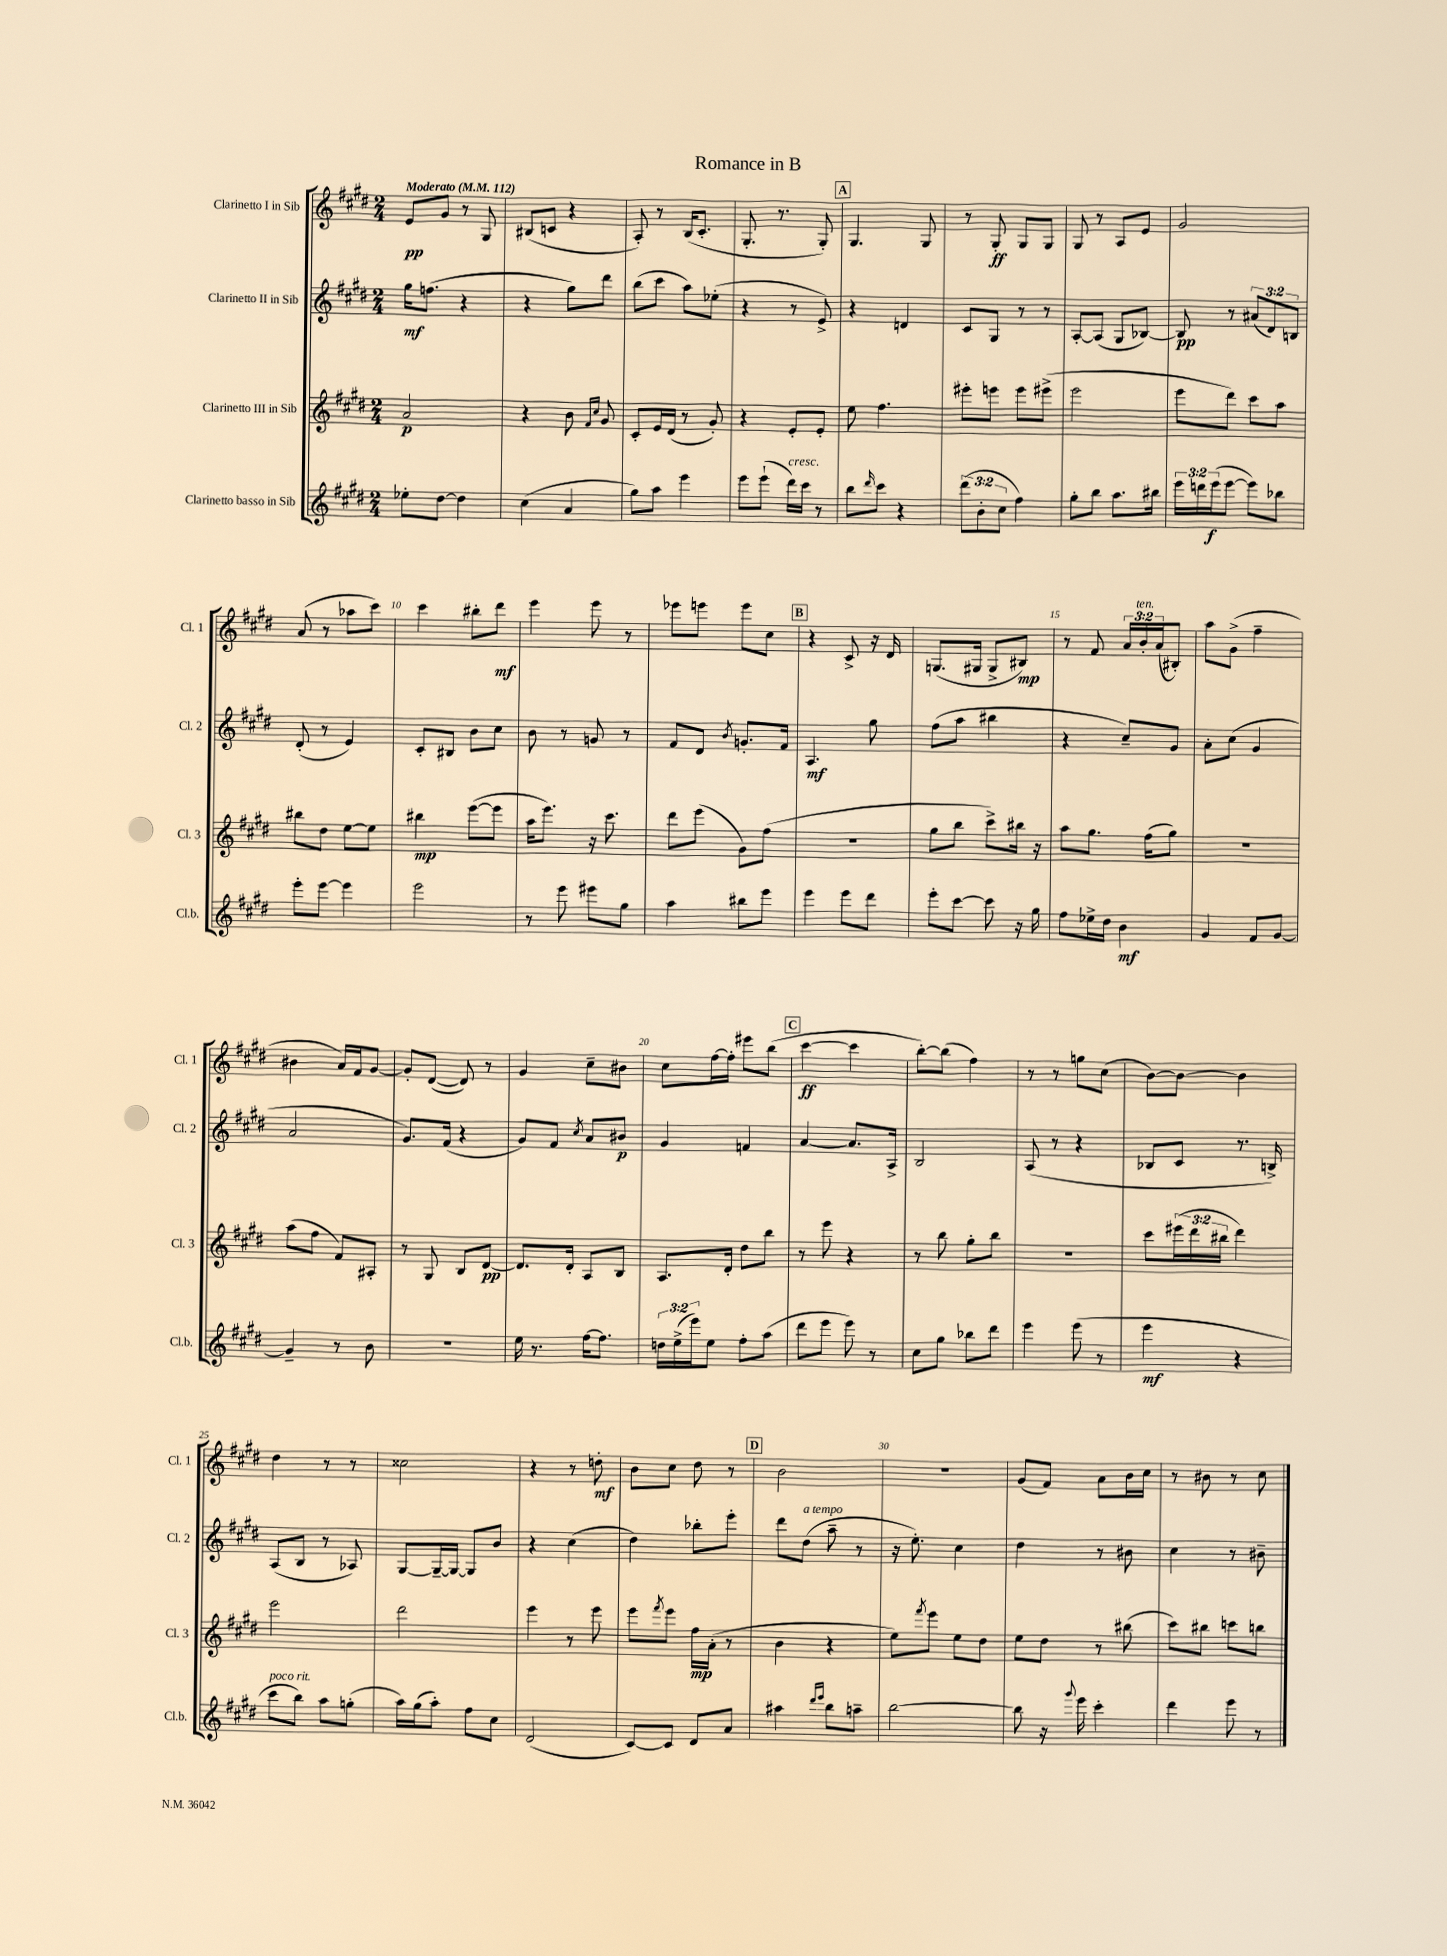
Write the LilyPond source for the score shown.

\header { title = "Romance in B" }
<<
\new StaffGroup <<
\new Staff = "s0" \with { instrumentName = "Clarinetto I in Sib" shortInstrumentName = "Cl. 1" } {
    \clef treble \key e \major \numericTimeSignature \time 2/4 \override Staff.TupletNumber.text = #tuplet-number::calc-fraction-text \tempo "Moderato" 4 = 112
    e'8\pp gis'8 r8 gis8 |
    bis8( c'8 r4 |
    a8-.) r8 b16( cis'8.-. |
    gis8.-. r8. gis8-.) |
    \mark \markup { \box "A" } gis4. gis8 |
    r8 gis8-.\ff gis8 gis8 |
    gis8 r8 a8 e'8 |
    gis'2 |
    a'8( r8 aes''8 cis'''8) |
    cis'''4 bis''8-. dis'''8\mf |
    e'''4 e'''8 r8 |
    ees'''8 e'''8 e'''8 cis''8 |
    \mark \markup { \box "B" } r4 cis'8-> r16 dis'16 |
    g8.( gis16 gis8-> bis8\mp) |
    r8 fis'8 \tuplet 3/2 { a'16 b'16-.^\markup { \italic "ten." } a'16( } bis8-.) |
    a''8 gis'8->( fis''4-- |
    bis'4 a'16) fis'16 gis'8~ |
    gis'8-. dis'8~( dis'8) r8 |
    gis'4 cis''8-- bis'8 |
    cis''8 fis''16~ fis''16-. eis'''8 b''8( |
    \mark \markup { \box "C" } cis'''4~\ff cis'''4 |
    b''8~-.) b''8( fis''4) |
    r8 r8 g''8 cis''8( |
    b'8~) b'8~ b'4 |
    dis''4 r8 r8 |
    cisis''2 |
    r4 r8 d''8-.\mf |
    b'8 cis''8 dis''8 r8 |
    \mark \markup { \box "D" } b'2 |
    R2 |
    gis'8( fis'8) a'8 b'16 cis''16 |
    r8 bis'8 r8 cis''8 \bar "|." |
}
\new Staff = "s1" \with { instrumentName = "Clarinetto II in Sib" shortInstrumentName = "Cl. 2" } {
    \clef treble \key e \major \numericTimeSignature \time 2/4 \override Staff.TupletNumber.text = #tuplet-number::calc-fraction-text
    gis''16\mf f''8.( r4 |
    r4 gis''8) dis'''8 |
    b''8( cis'''8 a''8) ees''8-.( |
    r4 r8 e'8->) |
    \mark \markup { \box "A" } r4 d'4 |
    cis'8 gis8 r8 r8 |
    a8~-. a8( gis8 bes8~) |
    bes8\pp r8 \tuplet 3/2 { ais'8( dis'8) b8 } |
    dis'8-.( r8 e'4) |
    cis'8-. bis8 b'8 cis''8 |
    b'8 r8 g'8 r8 |
    fis'8 dis'8 \acciaccatura { b'8 } g'8.-. fis'16 |
    \mark \markup { \box "B" } a4.\mf gis''8 |
    fis''8( a''8 bis''4 |
    r4 cis''8--) gis'8 |
    a'8-. cis''8( gis'4 |
    a'2 |
    gis'8.) fis'16( r4 |
    gis'8) fis'8 \acciaccatura { cis''8 } a'8 bis'8\p |
    gis'4 f'4 |
    \mark \markup { \box "C" } a'4~ a'8. a16-> |
    b2 |
    a8( r8 r4 |
    bes8 cis'8 r8. b16->) |
    a8( b8 r8 aes8) |
    gis8~ gis16~-- gis16~ gis8 b'8 |
    r4 cis''4( |
    dis''4) bes''8-. e'''8-. |
    \mark \markup { \box "D" } dis'''8 dis''8^\markup { \italic "a tempo" }( a''8-- r8 |
    r16 e''8.-.) cis''4 |
    dis''4 r8 bis'8 |
    cis''4 r8 bis'8-- \bar "|." |
}
\new Staff = "s2" \with { instrumentName = "Clarinetto III in Sib" shortInstrumentName = "Cl. 3" } {
    \clef treble \key e \major \numericTimeSignature \time 2/4 \override Staff.TupletNumber.text = #tuplet-number::calc-fraction-text
    a'2\p |
    r4 b'8 \grace { fis'16 cis''16 } gis'8 |
    cis'8-. e'16 dis'16( r8 gis'8-.) |
    r4 e'8-. e'8-. |
    \mark \markup { \box "A" } e''8 fis''4. |
    eis'''8-. e'''8 e'''8 eis'''8->( |
    e'''2 |
    e'''8 dis'''8) cis'''8 a''8 |
    bis''8 dis''8 e''8~ e''8 |
    bis''4\mp e'''8~( e'''8 |
    a''16 e'''8.) r16 cis'''8. |
    dis'''8 e'''8( gis'8) fis''8( |
    \mark \markup { \box "B" } R2 |
    gis''8 b''8 cis'''8->) bis''16 r16 |
    a''8 gis''8. fis''16( gis''8) |
    R2 |
    a''8( fis''8 fis'8) ais8-. |
    r8 gis8 b8 dis'8~\pp |
    dis'8. dis'16-. a8 b8 |
    a8. dis'16-. dis''8 b''8 |
    \mark \markup { \box "C" } r8 e'''8 r4 |
    r8 b''8 gis''8-. b''8 |
    R2 |
    cis'''8 \tuplet 3/2 { eis'''16( dis'''16 bis''16 } dis'''4) |
    e'''2 |
    dis'''2 |
    e'''4 r8 e'''8 |
    e'''8 \acciaccatura { fis'''8 } e'''8 fis''16\mp a'16-.( r8 |
    \mark \markup { \box "D" } b'4 r4 |
    e''8) \acciaccatura { fis'''8 } e'''8 e''8 dis''8 |
    e''8 dis''8 r8 bis''8( |
    cis'''8) bis''8 c'''8 b''8 \bar "|." |
}
\new Staff = "s3" \with { instrumentName = "Clarinetto basso in Sib" shortInstrumentName = "Cl.b." } {
    \clef treble \key e \major \numericTimeSignature \time 2/4 \override Staff.TupletNumber.text = #tuplet-number::calc-fraction-text
    ees''8-. dis''8~ dis''4 |
    cis''4( a'4 |
    gis''8) a''8 e'''4 |
    e'''8 e'''8-!( dis'''16^\markup { \italic "cresc." }) cis'''16 r8 |
    \mark \markup { \box "A" } b''8 \grace { dis'''16 } cis'''8 r4 |
    \tuplet 3/2 { dis'''8( b'8-. cis''8 } fis''4) |
    gis''8-. b''8 a''8. bis''16 |
    \tuplet 3/2 { e'''16 d'''16 e'''16\f( } e'''8~ e'''8) bes''8 |
    e'''8-. e'''8~ e'''4 |
    e'''2 |
    r8 e'''8 eis'''8 gis''8 |
    a''4 bis''8 e'''8 |
    \mark \markup { \box "B" } e'''4 e'''8 dis'''8 |
    e'''8-. cis'''8~ cis'''8 r16 gis''16 |
    fis''8 ees''16-> dis''16 b'4\mf |
    gis'4 fis'8 gis'8~ |
    gis'4-- r8 b'8 |
    R2 |
    e''16 r8. fis''16~ fis''8. |
    \tuplet 3/2 { d''16 e''16->( e'''16) } e''8 fis''8-. a''8( |
    \mark \markup { \box "C" } dis'''8 e'''8 e'''8) r8 |
    cis''8 gis''8 bes''8 dis'''8 |
    e'''4 e'''8( r8 |
    e'''4\mf r4 |
    cis'''8^\markup { \italic "poco rit." } b''8) a''8 g''8-.( |
    a''16) gis''16( a''8-.) fis''8 cis''8 |
    dis'2( |
    cis'8~) cis'8 dis'8 a'8 |
    \mark \markup { \box "D" } ais''4 \grace { dis'''16 e'''16 } b''8 a''8-- |
    b''2~ |
    b''8 r16 \appoggiatura { gis'''8 } e'''16 cis'''4-. |
    dis'''4 e'''8 r8 \bar "|." |
}
>>
>>
\layout { \context { \Score \override BarNumber.break-visibility = ##(#f #t #t) barNumberVisibility = #(every-nth-bar-number-visible 5) } }
